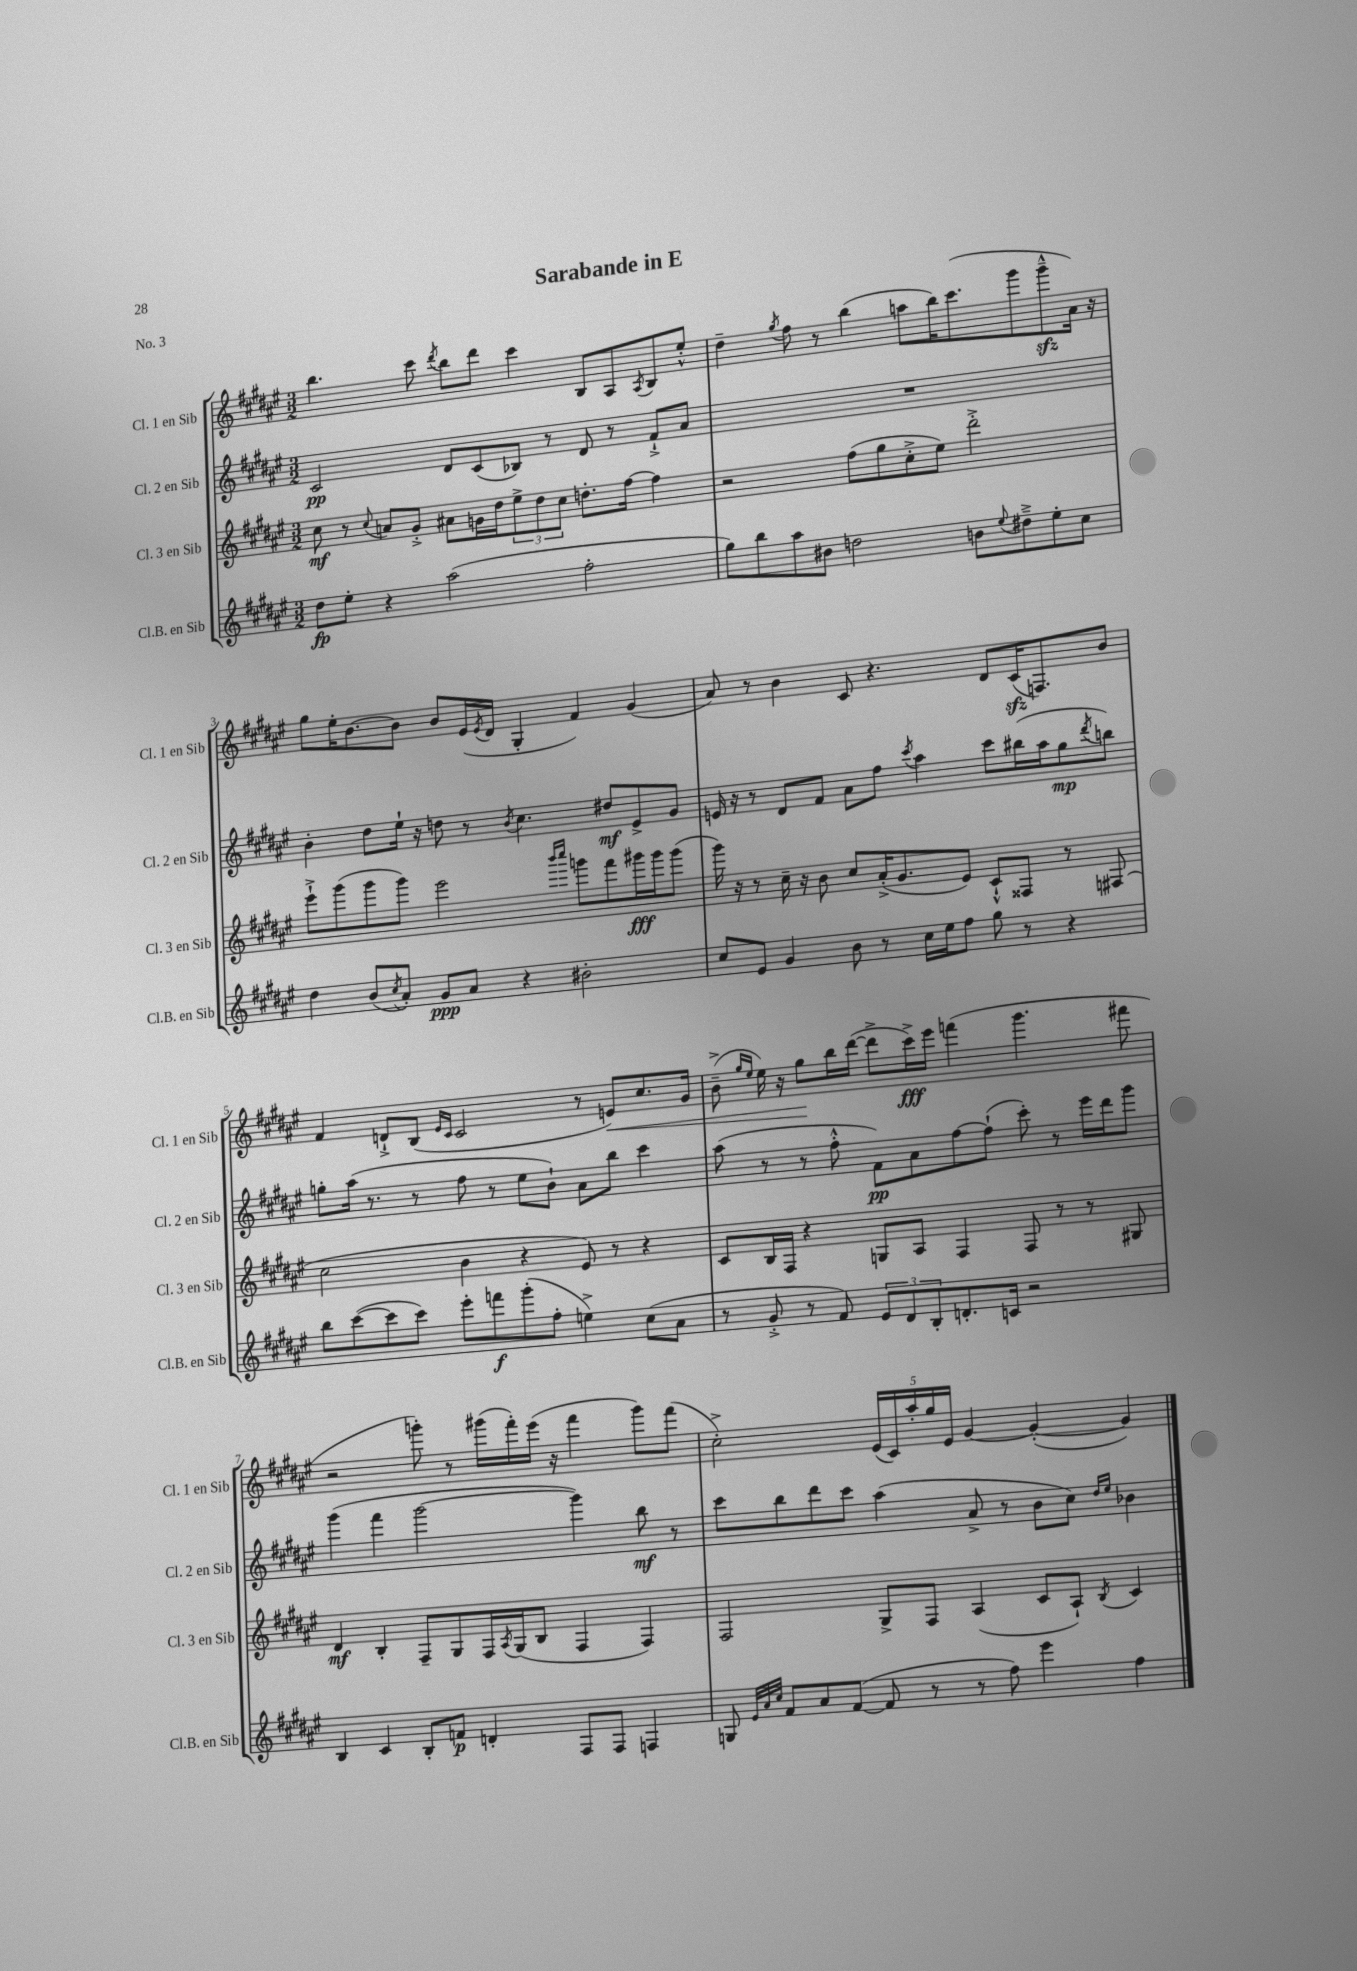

**kern	**dynam	**kern	**dynam	**kern	**dynam	**kern	**dynam
*part4	*part4	*part3	*part3	*part2	*part2	*part1	*part1
*staff4	*staff4	*staff3	*staff3	*staff2	*staff2	*staff1	*staff1
*I"Cl.B. en Sib	*	*I"Cl. 3 en Sib	*	*I"Cl. 2 en Sib	*	*I"Cl. 1 en Sib	*
*I'Cl.B. en Sib	*	*I'Cl. 3 en Sib	*	*I'Cl. 2 en Sib	*	*I'Cl. 1 en Sib	*
*clefG2	*	*clefG2	*	*clefG2	*	*clefG2	*
*k[f#c#g#d#a#e#]	*	*k[f#c#g#d#a#e#]	*	*k[f#c#g#d#a#e#]	*	*k[f#c#g#d#a#e#]	*
*M3/2	*	*M3/2	*	*M3/2	*	*M3/2	*
=1	=1	=1	=1	=1	=1	=1	=1
8dd#\L	fp	8cc#\	mf	2c#/	pp	4.bb\	.
8ee#'\J	.	8r	.	.	.	.	.
.	.	8qqcc#/	.	.	.	.	.
4r	.	8an/L	.	.	.	.	.
.	.	8g#'^/J	.	.	.	8ccc#\	.
.	.	.	.	.	.	8qddd#/	.
(2aa#\	.	8a#X\L	.	8d#/L	.	8bb\L	.
.	.	16gn\L	.	(8c#/	.	8ddd#\J	.
.	.	16dd#\J	.	.	.	.	.
.	.	12ee#^\	.	8B-X/J)	.	4ccc#\	.
.	.	12dd#\	.	.	.	.	.
.	.	.	.	8r	.	.	.
.	.	12cc#\J	.	.	.	.	.
2ff#'\	.	8.ddn'\L	.	8d#/	.	8B/L	.
.	.	.	.	8r	.	8A#/	.
.	.	[16ff#\Jk	.	.	.	.	.
.	.	.	.	.	.	8qA#/	.
.	.	4ff#\]	.	8f#`^/L	.	8B/	.
.	.	.	.	8a#/J	.	8ee#'^^/J	.
=2	=2	=2	=2	=2	=2	=2	=2
8gg#\L)	.	2r	.	1.r	.	4dd#~\	.
8bb\	.	.	.	.	.	.	.
.	.	.	.	.	.	8qgg#/	.
8aa#\	.	.	.	.	.	8ff#\	.
8b#X\J	.	.	.	.	.	8r	.
2ddn\	.	(8ff#\L	.	.	.	(4bb\	.
.	.	8gg#\	.	.	.	.	.
.	.	8cc#'^\	.	.	.	8aan\L	.
.	.	8ee#\J)	.	.	.	16bb\K)	.
.	.	.	.	.	.	(8.ccc#\	.
8bn\L	.	2ddd#'^\	.	.	.	.	.
8qqee#/	.	.	.	.	.	.	.
8dd#X~^\	.	.	.	.	.	8ggg#\	.
8ee#'\	.	.	.	.	.	8ggg#zz~^^\	.
8cc#\J	.	.	.	.	.	16a#\Jk)	.
.	.	.	.	.	.	16r	.
!!LO:LB:g=z
=3	=3	=3	=3	=3	=3	=3	=3
4dd#\	.	8eee#`^\L	.	4b'\	.	8gg#\L	.
.	.	(8ggg#\	.	.	.	16ee#'\K	.
.	.	.	.	.	.	[8.b\	.
(8b/L	.	8ggg#\	.	8dd#\L	.	.	.
8qcc#/	.	.	.	.	.	.	.
8a#'/J)	.	8ggg#\J)	.	16ee#`\Jk	.	8b\J]	.
.	.	.	.	16r	.	.	.
8g#/L	ppp	2eee#\	.	8ddn\	.	8b/L	.
8a#/J	.	.	.	8r	.	(16e#/L	.
.	.	.	.	.	.	8qe#/	.
.	.	.	.	.	.	16d#/JJ	.
.	.	.	.	8qb/	.	.	.
4r	.	.	.	4.cc#\	.	4G#'/	.
.	.	16qqbbb/LL	.	.	.	.	.
.	.	16qqcccc#/JJ	.	.	.	.	.
2b#X'\	.	8gggn\L	.	.	.	4f#/)	.
.	.	8fff#\	.	8dd#X/L	mf	.	.
.	.	16ggg#X\L	fff	8e#^/	.	(4g#/	.
.	.	16ggg#\J	.	.	.	.	.
.	.	(8ggg#\J	.	8g#/J	.	.	.
=4	=4	=4	=4	=4	=4	=4	=4
8cc#/L	.	16ggg#\)	.	16en/	.	8a#/)	.
.	.	16r	.	16r	.	.	.
8e#/J	.	8r	.	8r	.	8r	.
4g#/	.	16cc#~\	.	8d#/L	.	4b\	.
.	.	16r	.	.	.	.	.
.	.	8b\	.	8f#/J	.	.	.
8b\	.	8cc#/L	.	8a#\L	.	8c#/	.
8r	.	(16a#'^/K	.	8ff#\J	.	4.r	.
.	.	8.g#/	.	.	.	.	.
.	.	.	.	8qccc#/	.	.	.
16cc#\LL	.	.	.	4aa#\	.	.	.
16ee#\J	.	.	.	.	.	.	.
8ff#\J	.	8e#/J)	.	.	.	.	.
8gg#\	.	8c#`^^/L	.	8ccc#\L	.	8d#/L	.
8r	.	8F##X/J	.	(16bb#X\L	.	(16c#zz/K	.
.	.	.	.	16aa#\J	.	8.Fn/)	.
4r	.	8r	.	8gg#\	mp	.	.
.	.	.	.	8qddd#/	.	.	.
.	.	(8F#X/	.	8bbn\J)	.	8b/J	.
!!LO:LB:g=z
=5	=5	=5	=5	=5	=5	=5	=5
8bb\L	.	2cc#\	.	8ggn'\L	.	4f#/	.
([8ccc#\	.	.	.	(16aa#\Jk	.	.	.
.	.	.	.	8.r	.	.	.
8ccc#\]	.	.	.	.	.	8dn`^/L	.
8ccc#\J)	.	.	.	8r	.	(8B/J	.
.	.	.	.	.	.	16qqe#/LL	.
.	.	.	.	.	.	16qqc#/JJ	.
8eee#'\L	.	4b\	.	8ff#\	.	2c#/	.
8fffn\	f	.	.	8r	.	.	.
(8ggg#'\	.	4r	.	8ee#\L	.	.	.
8ff#'\J	.	.	.	8b`\J)	.	.	.
4een^\)	.	8e#/)	.	8a#\L	.	8r	.
!	!	!	!	!	!	!	!LO:HP:b
.	.	8r	.	8bb\J	.	8en/L)	<
(8cc#\L	.	4r	.	4ccc#\	.	8.cc#/	.
8a#\J	.	.	.	.	.	.	.
.	.	.	.	.	.	16g#/Jk	.
=6	=6	=6	=6	=6	=6	=6	=6
8r	.	8c#/L	.	(8aa#\	.	(8b~^\	.
.	.	.	.	.	.	16qqgg#/LL	.
.	.	.	.	.	.	16qqee#/JJ	.
8g#'^/	.	16B/L	.	8r	.	16ee#\)	.
.	.	16F#/JJ	.	.	.	16r	.
8r	.	4r	.	8r	.	8gg#\L	.
8f#/)	.	.	.	8ff#'^^\	.	16bb\L	[
.	.	.	.	.	.	([16ddd#\JJ	.
12e#/L	.	8Gn/L	.	8f#\L)	pp	8ddd#^\L]	.
12d#/	.	.	.	.	.	.	.
.	.	8A#/J	.	8a#\	.	16ccc#^\L)	fff
12B'/	.	.	.	.	.	.	.
.	.	.	.	.	.	16eee#\JJ	.
8.dn'/	.	4F#/	.	[8ff#\	.	(4fffn\	.
.	.	.	.	(8ff#`\J]	.	.	.
16cn/Jk	.	.	.	.	.	.	.
2r	.	8F#/	.	8ccc#'\)	.	4.ggg#\	.
.	.	8r	.	8r	.	.	.
.	.	8r	.	16eee#\LL	.	.	.
.	.	.	.	16ddd#\J	.	.	.
.	.	8G#X/	.	8ggg#\J	.	8fff#X\	.
!!LO:LB:g=z
=7	=7	=7	=7	=7	=7	=7	=7
4B/	.	4d#/	mf	(4ggg#\	.	2r	.
4c#/	.	4B'/	.	4fff#\	.	.	.
8B'/L	.	8F#~/L	.	[2ggg#\	.	8gggn'\)	.
8fn/J	p	8G#/	.	.	.	8r	.
4dn'/	.	16F#/L	.	.	.	(16ggg#X\LL	.
.	.	8qA#/	.	.	.	.	.
.	.	(16G#/J	.	.	.	16fff#'\)	.
.	.	8B/J	.	.	.	(16eee#\JJ	.
.	.	.	.	.	.	16r	.
8F#/L	.	4F#/	.	4ggg#\])	.	4fff#\	.
8F#/J	.	.	.	.	.	.	.
4Fn/	.	4F#/)	.	8bb\	mf	8ggg#\L)	.
.	.	.	.	8r	.	(8fff#\J	.
=8	=8	=8	=8	=8	=8	=8	=8
8Gn/	.	2F#/	.	8ccc#\L	.	2cc#'^\)	.
32qqe#/LLL	.	.	.	.	.	.	.
32qqa#/	.	.	.	.	.	.	.
32qqcc#/JJJ	.	.	.	.	.	.	.
8f#/L	.	.	.	8bb\	.	.	.
8a#/	.	.	.	8ddd#\	.	.	.
([8f#/J	.	.	.	8ccc#\J	.	.	.
8f#/]	.	8G#^/L	.	(4aa#\	.	(20e#/LL	.
.	.	.	.	.	.	20c#/)	.
.	.	.	.	.	.	20aa#'/	.
8r	.	8F#/J	.	.	.	.	.
.	.	.	.	.	.	20gg#/	.
.	.	.	.	.	.	20e#/JJ	.
8r	.	(4A#/	.	8a#^/	.	[4g#/	.
8ff#\)	.	.	.	8r	.	.	.
4eee#\	.	8c#/L	.	8b\L	.	(4g#'/_	.
.	.	8A#`/J)	.	8cc#\J)	.	.	.
.	.	.	.	16qqdd#/LL	.	.	.
.	.	8qB/	.	16qqee#/JJ	.	.	.
4ff#\	.	4c#/	.	4b-X\	.	4g#/])	.
==	==	==	==	==	==	==	==
*-	*-	*-	*-	*-	*-	*-	*-
